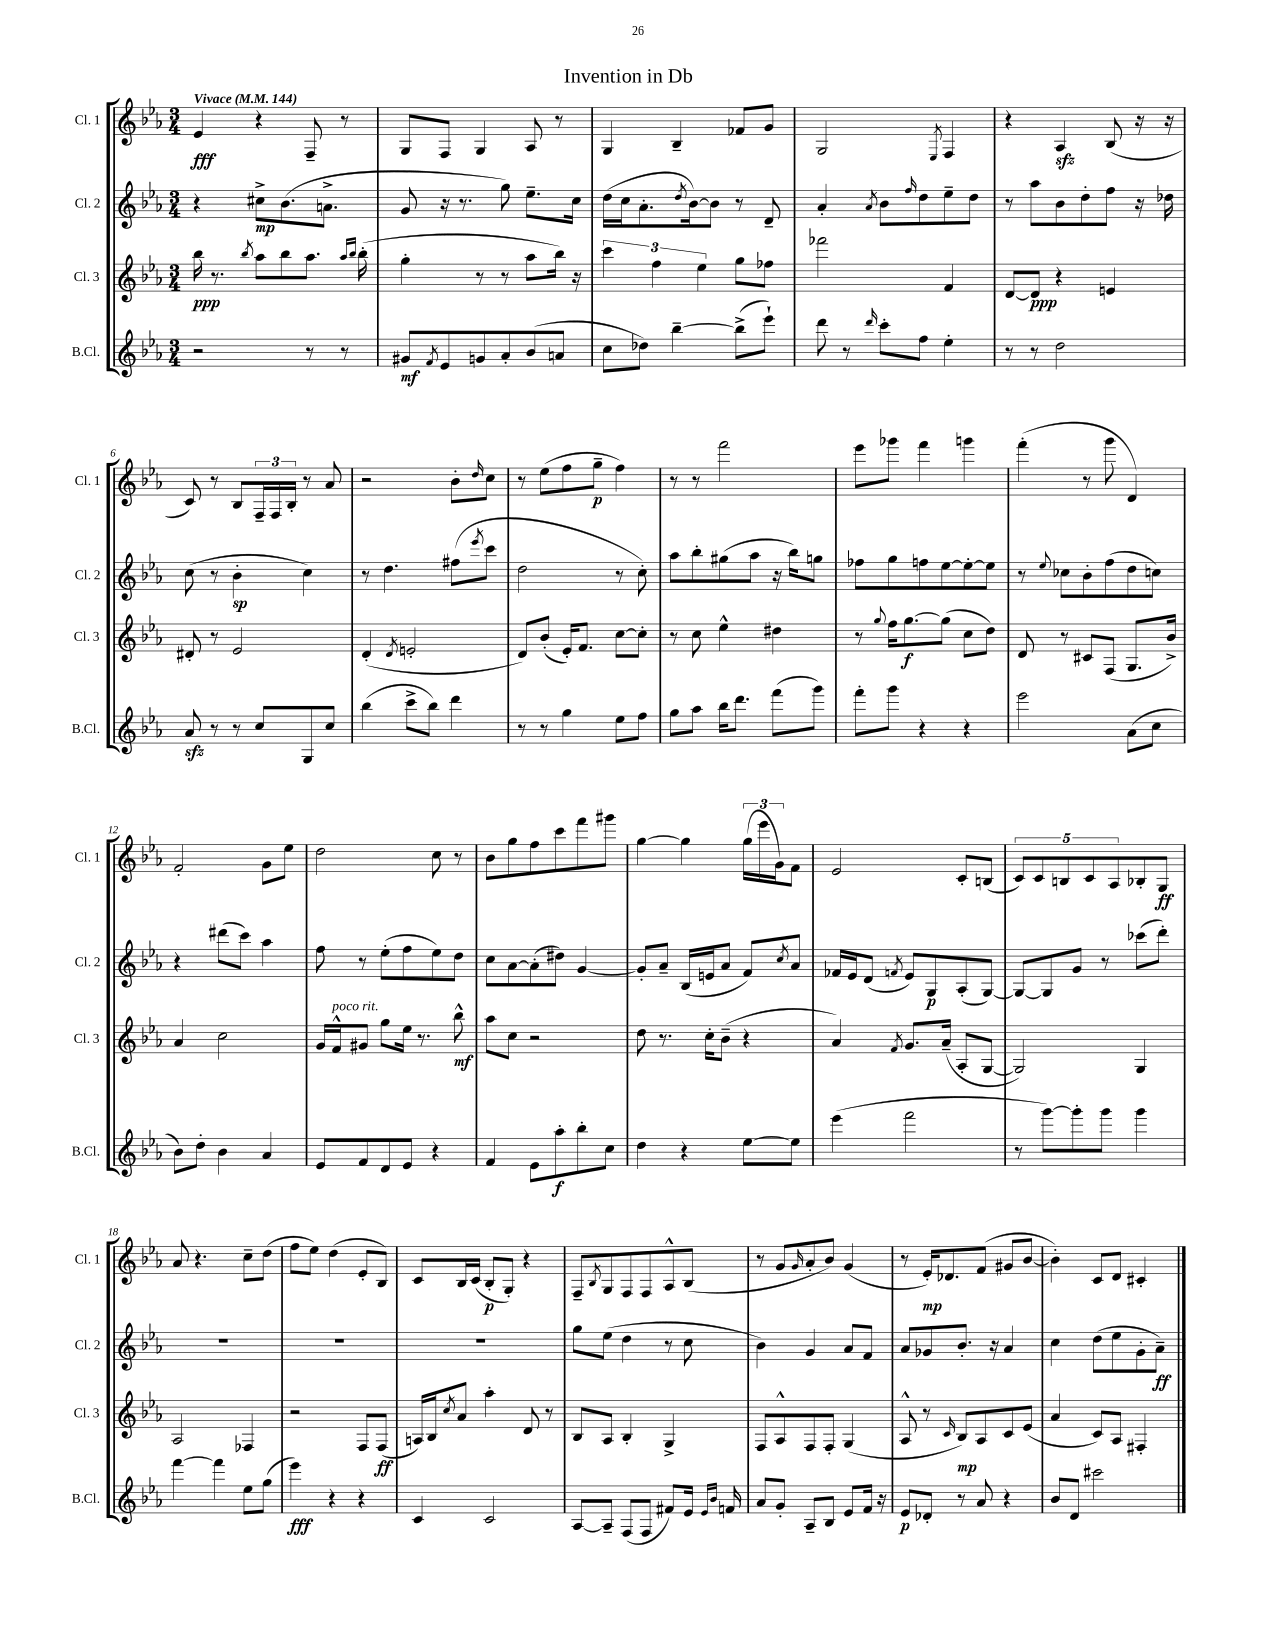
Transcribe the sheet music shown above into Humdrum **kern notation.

**kern	**dynam	**kern	**dynam	**kern	**dynam	**kern	**dynam
*part4	*part4	*part3	*part3	*part2	*part2	*part1	*part1
*staff4	*staff4	*staff3	*staff3	*staff2	*staff2	*staff1	*staff1
*I"B.Cl.	*	*I"Cl. 3	*	*I"Cl. 2	*	*I"Cl. 1	*
*I'B.Cl.	*	*I'Cl. 3	*	*I'Cl. 2	*	*I'Cl. 1	*
*clefG2	*	*clefG2	*	*clefG2	*	*clefG2	*
*k[b-e-a-]	*	*k[b-e-a-]	*	*k[b-e-a-]	*	*k[b-e-a-]	*
*M3/4	*	*M3/4	*	*M3/4	*	*M3/4	*
*MM144	*	*MM144	*	*MM144	*	*MM144	*
=1	=1	=1	=1	=1	=1	=1	=1
!	!	!	!	!	!	!LO:TX:a:B:t=Vivace	!
2r	.	16bb-\	ppp	4r	.	4e-/	fff
.	.	8.r	.	.	.	.	.
.	.	8qbb-/	.	.	.	.	.
.	.	8aa-\L	.	8cc#X^\L	mp	4r	.
.	.	8bb-\	.	(8.b-\	.	.	.
8r	.	8.aa-\J	.	.	.	8F~/	.
.	.	.	.	8.an^\J	.	.	.
8r	.	.	.	.	.	8r	.
.	.	16qqaa-/LL	.	.	.	.	.
.	.	16qqbb-/JJ	.	.	.	.	.
.	.	(16bb-'\	.	.	.	.	.
=2	=2	=2	=2	=2	=2	=2	=2
8g#X/L	mf	4gg'\	.	8g/	.	8G/L	.
8qf/	.	.	.	.	.	.	.
8e-/	.	.	.	16r	.	8F/J	.
.	.	.	.	8.r	.	.	.
8gn/	.	8r	.	.	.	4G/	.
8a-'/	.	8r	.	8gg\)	.	.	.
(8b-/	.	8aa-\L	.	8.ee-~\L	.	8A-/	.
8an/J	.	16bb-\Jk)	.	.	.	8r	.
.	.	16r	.	16cc\Jk	.	.	.
=3	=3	=3	=3	=3	=3	=3	=3
8cc\L	.	6ccc\	.	(16dd\LL	.	4G/	.
.	.	.	.	16cc\J	.	.	.
8dd-X\J)	.	.	.	8.a-'\	.	.	.
.	.	6ff\	.	.	.	.	.
[4bb-~\	.	.	.	.	.	4B-~/	.
.	.	.	.	8qdd/	.	.	.
.	.	.	.	[16b-\k)	.	.	.
.	.	6ee-\	.	.	.	.	.
.	.	.	.	8b-\J]	.	.	.
(8bb-^\L]	.	8gg\L	.	8r	.	8f-X/L	.
8eee-`\J)	.	8ff-X\J	.	8d~/	.	8g/J	.
=4	=4	=4	=4	=4	=4	=4	=4
8ddd\	.	2fff-X\	.	4a-'/	.	2G/	.
8r	.	.	.	.	.	.	.
16qqddd/	.	.	.	8qa-/	.	.	.
8ccc'\L	.	.	.	8b-\L	.	.	.
.	.	.	.	16qqff/	.	.	.
8ff\J	.	.	.	8dd\	.	.	.
.	.	.	.	.	.	8qE-/	.
4ee-'\	.	4f/	.	8ee-~\	.	4F/	.
.	.	.	.	8dd\J	.	.	.
=5	=5	=5	=5	=5	=5	=5	=5
8r	.	[8d/L	.	8r	.	4r	.
8r	.	8d/J]	ppp	8aa-\L	.	.	.
2dd\	.	4r	.	8b-\	.	4A-zz/	.
.	.	.	.	8dd'\	.	.	.
.	.	4en/	.	8ff\J	.	(8B-/	.
.	.	.	.	16r	.	16r	.
.	.	.	.	16dd-X\	.	16r	.
!!LO:LB:g=z
=6	=6	=6	=6	=6	=6	=6	=6
8a-zz/	.	8d#X'/	.	(8cc\	.	8c/)	.
8r	.	8r	.	8r	.	8r	.
8r	.	2e-/	.	4b-'\	sp	8B-/L	.
8cc/L	.	.	.	.	.	24F~/L	.
.	.	.	.	.	.	24F/	.
.	.	.	.	.	.	24B-'/JJ	.
8G/	.	.	.	4cc\)	.	8r	.
8cc/J	.	.	.	.	.	8a-/	.
=7	=7	=7	=7	=7	=7	=7	=7
(4bb-\	.	(4d'/	.	8r	.	2r	.
.	.	.	.	4.dd\	.	.	.
.	.	8qd/	.	.	.	.	.
8ccc^\L	.	2en'/	.	.	.	.	.
8bb-\J)	.	.	.	.	.	.	.
4ddd\	.	.	.	(8ff#X\L	.	8b-'\L	.
.	.	.	.	8qeee-/	.	16qqdd/	.
.	.	.	.	8ccc\J	.	8cc\J	.
=8	=8	=8	=8	=8	=8	=8	=8
8r	.	8d/L)	.	2dd\	.	8r	.
8r	.	(8b-'/J	.	.	.	(8ee-\L	.
4gg\	.	16e-'/KL)	.	.	.	8ff\	.
.	.	8.f/J	.	.	.	.	.
.	.	.	.	.	.	8gg~\J	p
8ee-\L	.	[8cc\L	.	8r	.	4ff\)	.
8ff\J	.	8cc'\J]	.	8cc'\)	.	.	.
=9	=9	=9	=9	=9	=9	=9	=9
8gg\L	.	8r	.	8aa-\L	.	8r	.
8aa-\J	.	8cc\	.	8bb-'\	.	8r	.
16bb-\KL	.	4ee-^^\	.	(8gg#X\	.	2fff\	.
8.ddd\J	.	.	.	.	.	.	.
.	.	.	.	8aa-\J	.	.	.
(8fff\L	.	4dd#X\	.	16r	.	.	.
.	.	.	.	16bb-\KL)	.	.	.
8ggg\J)	.	.	.	8ggn\J	.	.	.
=10	=10	=10	=10	=10	=10	=10	=10
8fff'\L	.	8r	.	8ff-X\L	.	8eee-\L	.
.	.	8qqgg/	.	.	.	.	.
8ggg\J	.	16ff\KL	.	8gg\	.	8ggg-X\J	.
.	.	[8.gg\	f	.	.	.	.
4r	.	.	.	8ffn\	.	4fff\	.
.	.	(8gg\J]	.	[8ee-\	.	.	.
4r	.	8cc\L	.	8ee-'\_	.	4gggn\	.
.	.	8dd\J)	.	8ee-\J]	.	.	.
=11	=11	=11	=11	=11	=11	=11	=11
2eee-\	.	8d/	.	8r	.	(4fff'\	.
.	.	.	.	8qqee-/	.	.	.
.	.	8r	.	8cc-X\L	.	.	.
.	.	8c#X/L	.	8b-'\	.	8r	.
.	.	(8F/J	.	(8ff\	.	8ggg\	.
(8a-\L	.	8.G/L	.	8dd\	.	4d/)	.
8cc\J	.	.	.	8ccn\J)	.	.	.
.	.	16b-^/Jk)	.	.	.	.	.
!!LO:LB:g=z
=12	=12	=12	=12	=12	=12	=12	=12
8b-\L)	.	4a-/	.	4r	.	2f'/	.
8dd'\J	.	.	.	.	.	.	.
4b-\	.	2cc\	.	(8ddd#X\L	.	.	.
.	.	.	.	8ccc\J)	.	.	.
4a-/	.	.	.	4aa-\	.	8g\L	.
.	.	.	.	.	.	8ee-\J	.
=13	=13	=13	=13	=13	=13	=13	=13
8e-/L	.	16g/LL	.	8ff\	.	2dd\	.
!	!	!LO:TX:a:i:t=poco rit.	!	!	!	!	!
.	.	16f^^/J	.	.	.	.	.
8f/	.	8g#X/J	.	8r	.	.	.
8d/	.	8gg\L	.	(8ee-'\L	.	.	.
8e-/J	.	16ee-\Jk	.	8ff\	.	.	.
.	.	8.r	.	.	.	.	.
4r	.	.	.	8ee-\)	.	8cc\	.
.	.	8bb-^^\	mf	8dd\J	.	8r	.
=14	=14	=14	=14	=14	=14	=14	=14
4f/	.	8aa-\L	.	8cc\L	.	8b-\L	.
.	.	8cc\J	.	[8a-\	.	8gg\	.
8e-\L	.	2r	.	(8a-'\]	.	8ff\	.
8aa-'\	f	.	.	8dd#X\J)	.	8ccc\	.
8bb-'\	.	.	.	[4g/	.	8fff\	.
8cc\J	.	.	.	.	.	8ggg#X\J	.
=15	=15	=15	=15	=15	=15	=15	=15
4dd\	.	8dd\	.	8g'/L]	.	[4gg\	.
.	.	8.r	.	8a-~/J	.	.	.
4r	.	.	.	(16B-/LL	.	4gg\]	.
.	.	16cc'\KL	.	16en/J	.	.	.
.	.	(8b-~\J	.	8a-/J	.	.	.
[8ee-\L	.	4r	.	8f/L)	.	(24gg\LL	.
.	.	.	.	.	.	24eee-\	.
.	.	.	.	.	.	24g\J)	.
.	.	.	.	8qcc/	.	.	.
8ee-\J]	.	.	.	8a-/J	.	8f\J	.
=16	=16	=16	=16	=16	=16	=16	=16
(4eee-\	.	4a-/)	.	16f-X/LL	.	2e-/	.
.	.	.	.	16e-/J	.	.	.
.	.	.	.	(8d/J	.	.	.
.	.	8qf/	.	8qfn/	.	.	.
2fff\	.	8.g/L	.	8e-/L)	.	.	.
.	.	.	.	8G/	p	.	.
.	.	(16a-~/Jk	.	.	.	.	.
.	.	8A-'/L	.	(8A-'/	.	8c'/L	.
.	.	[8G/J	.	[8G/J)	.	(8Bn/J	.
=17	=17	=17	=17	=17	=17	=17	=17
8r	.	2G/])	.	8G/L_	.	10c/L)	.
.	.	.	.	.	.	10c/	.
[8ggg\L)	.	.	.	8G/]	.	.	.
.	.	.	.	.	.	10Bn/	.
8ggg'\]	.	.	.	8g/J	.	.	.
.	.	.	.	.	.	10c/	.
8ggg\J	.	.	.	8r	.	.	.
.	.	.	.	.	.	10A-/	.
4ggg\	.	4G/	.	(8ccc-X\L	.	8B-X'/	.
.	.	.	.	8ddd'\J)	.	8G/J	ff
!!LO:LB:g=z
=18	=18	=18	=18	=18	=18	=18	=18
[4fff\	.	2A-/	.	2.r	.	8a-/	.
.	.	.	.	.	.	4.r	.
4fff\]	.	.	.	.	.	.	.
8ee-\L	.	4F-X/	.	.	.	8cc~\L	.
(8gg\J	.	.	.	.	.	(8dd\J	.
=19	=19	=19	=19	=19	=19	=19	=19
4eee-\)	fff	2r	.	2.r	.	8ff\L	.
.	.	.	.	.	.	8ee-\J)	.
4r	.	.	.	.	.	(4dd\	.
4r	.	8F/L	.	.	.	8e-'/L	.
.	.	(8F/J	ff	.	.	8B-/J)	.
=20	=20	=20	=20	=20	=20	=20	=20
4c/	.	16An/LL)	.	2.r	.	8c/L	.
.	.	16B-/J	.	.	.	.	.
.	.	8qcc/	.	.	.	.	.
.	.	8a-/J	.	.	.	16B-/L	.
.	.	.	.	.	.	(16c/JJ	.
2c/	.	4aa-'\	.	.	.	8B-'/L	p
.	.	.	.	.	.	8G'/J)	.
.	.	8d/	.	.	.	4r	.
.	.	8r	.	.	.	.	.
=21	=21	=21	=21	=21	=21	=21	=21
[8A-/L	.	8B-/L	.	8gg\L	.	8F~/L	.
.	.	.	.	.	.	8qB-/	.
8A-~/J]	.	8A-/J	.	(8ee-\J	.	8G/	.
(8F/L	.	4B-'/	.	4dd\	.	8F/	.
8F/J	.	.	.	.	.	8F/	.
8f#X/L)	.	4G^/	.	8r	.	8A-^^/	.
16e-/Jk	.	.	.	8cc\	.	(8B-/J	.
16qqe-/LL	.	.	.	.	.	.	.
16qqb-/JJ	.	.	.	.	.	.	.
16fn/	.	.	.	.	.	.	.
=22	=22	=22	=22	=22	=22	=22	=22
8a-/L	.	8F/L	.	4b-\)	.	8r	.
8g'/J	.	8A-^^/	.	.	.	8g/L	.
.	.	.	.	.	.	16qqg/	.
8A-~/L	.	8F/	.	4g/	.	8a-'/	.
8B-/J	.	8F'/J	.	.	.	8b-/J)	.
8e-/L	.	(4G/	.	8a-/L	.	(4g/	.
16f/Jk	.	.	.	8f/J	.	.	.
16r	.	.	.	.	.	.	.
=23	=23	=23	=23	=23	=23	=23	=23
8e-/L	p	8A-^^/	.	8a-/L	.	8r	.
8d-X'/J	.	8r	.	8g-X/	.	16e-'/KL)	mp
.	.	.	.	.	.	8.d-X/	.
.	.	16qqc/	.	.	.	.	.
8r	.	8B-/L)	mp	8.b-'/J	.	.	.
8a-/	.	8A-/	.	.	.	(8f/J	.
.	.	.	.	16r	.	.	.
4r	.	8c/	.	4a-/	.	8g#X/L	.
.	.	(8e-/J	.	.	.	[8b-/J	.
=24	=24	=24	=24	=24	=24	=24	=24
8b-/L	.	4a-/	.	4cc\	.	4b-'\])	.
8d/J	.	.	.	.	.	.	.
2ccc#X\	.	8c/L)	.	(8dd\L	.	8c/L	.
.	.	8A-/J	.	8ee-\	.	8d/J	.
.	.	4F#X'/	.	8g'\	.	4c#X'/	.
.	.	.	.	8a-~\J)	ff	.	.
==	==	==	==	==	==	==	==
*-	*-	*-	*-	*-	*-	*-	*-
